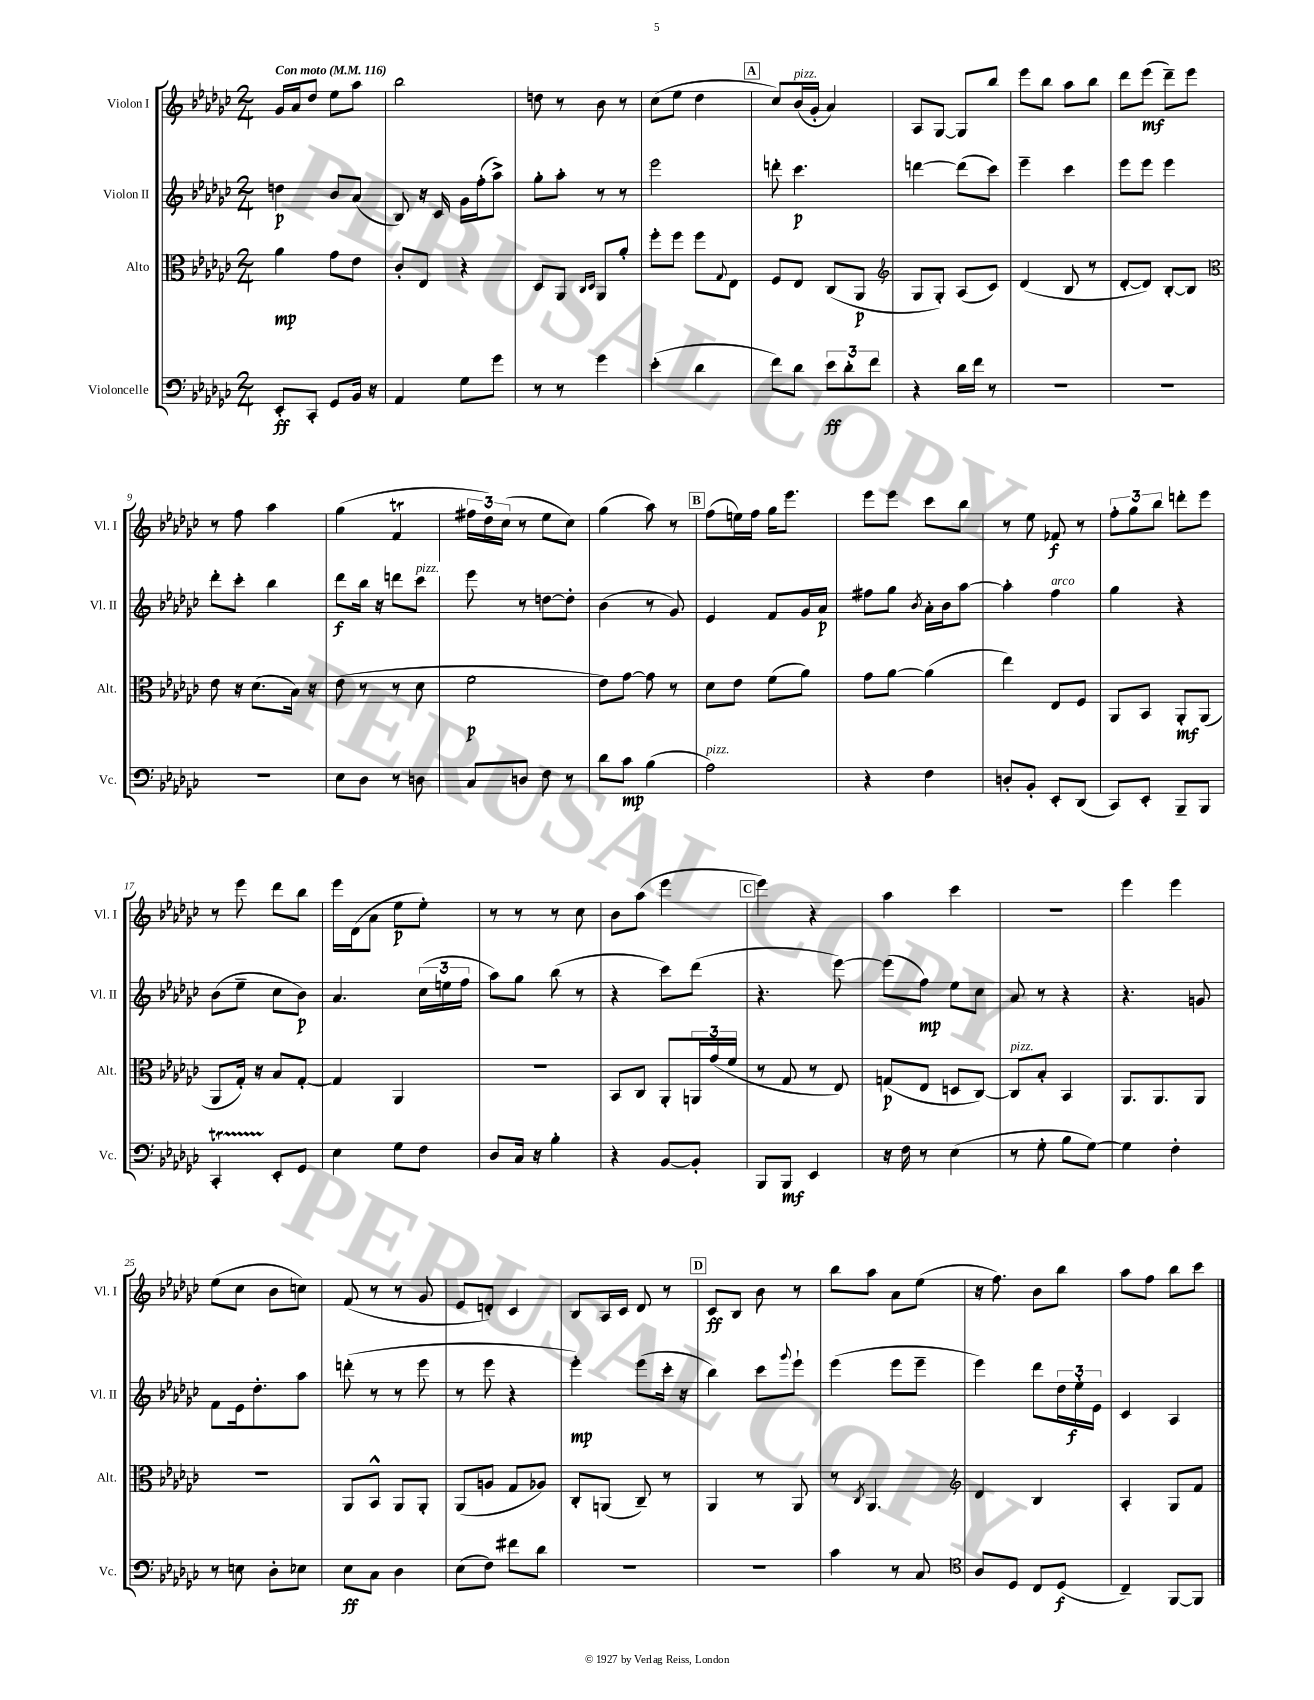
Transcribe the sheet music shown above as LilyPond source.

<<
\new StaffGroup <<
\new Staff = "s0" \with { instrumentName = "Violon I" shortInstrumentName = "Vl. I" } {
    \clef treble \key ges \major \numericTimeSignature \time 2/4 \tempo "Con moto" 4 = 116
    ges'16 aes'16 des''8 ees''8 aes''8 |
    bes''2 |
    d''8 r8 bes'8 r8 |
    ces''8( ees''8 des''4 |
    \mark \markup { \box "A" } ces''8) bes'16^\markup { \italic "pizz." }( ges'16-. aes'4) |
    aes8 ges8~ ges8 bes''8 |
    ees'''8 bes''8 aes''8 bes''8 |
    des'''8 ees'''8\mf( des'''8--) ees'''8 |
    r8 f''8 aes''4 |
    ges''4( f'4\trill |
    \tuplet 3/2 { fis''16 des''16) ces''16( } r8 ees''8 ces''8) |
    ges''4( aes''8) r8 |
    \mark \markup { \box "B" } f''8( e''16) f''16 ges''16 ees'''8. |
    ees'''8 ees'''8 ces'''8 bes''8 |
    r8 ees''8 fes'8\f r8 |
    \tuplet 3/2 { f''8-. ges''8 bes''8 } d'''8-. ees'''8 |
    r8 ees'''8 des'''8 bes''8 |
    ees'''16 des'16( aes'8 ees''8\p ees''8-.) |
    r8 r8 r8 ces''8 |
    bes'8 aes''8( ees'''4 |
    \mark \markup { \box "C" } ees'''4) r4 |
    aes''4 ces'''4 |
    r2 |
    ees'''4 ees'''4 |
    ees''8( ces''8 bes'8 c''8) |
    f'8( r8 r8 ges'8 |
    ees'8 d'8-.) ces'4 |
    bes8 aes16 ces'16 des'8 r8 |
    \mark \markup { \box "D" } ces'8\ff bes8 bes'8 r8 |
    bes''8 aes''8 aes'8 ees''8( |
    r16 f''8.) bes'8 bes''8 |
    aes''8 f''8 bes''8 ces'''8 \bar "|." |
}
\new Staff = "s1" \with { instrumentName = "Violon II" shortInstrumentName = "Vl. II" } {
    \clef treble \key ges \major \numericTimeSignature \time 2/4
    d''4\p bes'8 aes'8( |
    bes8) r16 ces'16 ges'16 f''16-.( aes''8->) |
    ges''8-. aes''8-. r8 r8 |
    ees'''2 |
    \mark \markup { \box "A" } d'''8-. ces'''4.\p |
    d'''4~ d'''8( ces'''8) |
    ees'''4-- ces'''4 |
    ees'''8 ees'''8 ees'''4 |
    des'''8-. ces'''8-. bes''4 |
    des'''8\f bes''16 r16 d'''8 ces'''8^\markup { \italic "pizz." } |
    ees'''8 r8 d''8~ d''8-. |
    bes'4( r8 ges'8) |
    \mark \markup { \box "B" } ees'4 f'8 ges'16 aes'16\p |
    fis''8 ges''8 \acciaccatura { bes'8 } aes'16-. bes'16 aes''8~ |
    aes''4-. f''4^\markup { \italic "arco" } |
    ges''4 r4 |
    bes'8( ees''8-- ces''8 bes'8\p) |
    aes'4. \tuplet 3/2 { ces''16( e''16 f''16 } |
    aes''8) ges''8 bes''8( r8 |
    r4 ces'''8) des'''8( |
    \mark \markup { \box "C" } r4. ees'''8~) |
    ees'''8( f''8\mp) ees''8 ces''8 |
    aes'8 r8 r4 |
    r4. g'8 |
    f'8 ees'16 des''8.-. aes''8 |
    d'''8-.( r8 r8 ees'''8 |
    r8 ees'''8 r4 |
    ees'''4-.\mp) ees'''8( ces'''16-. r16 |
    \mark \markup { \box "D" } bes''4) ces'''8 \appoggiatura { ges'''8 } ees'''8-! |
    ees'''4( ees'''8 ees'''8-- |
    ees'''4) des'''8 \tuplet 3/2 { des''16 ees''16-.\f ees'16 } |
    ces'4 aes4 \bar "|." |
}
\new Staff = "s2" \with { instrumentName = "Alto" shortInstrumentName = "Alt." } {
    \clef alto \key ges \major \numericTimeSignature \time 2/4
    aes'4\mp ges'8 ees'8 |
    ces'8-. ees8 r4 |
    des8 aes,8 \grace { ces16 des16 } aes,8 aes'8-. |
    f''8-. f''8 f''8 \appoggiatura { ges8 } ees8 |
    \mark \markup { \box "A" } f8 ees8 ces8( aes,8\p |
    \clef treble ges8 ges8-.) aes8( ces'8) |
    des'4( bes8 r8 |
    des'8~-. des'8) bes8~-. bes8 |
    \clef alto ees'8 r16 des'8.( bes16) r16 |
    ees'8( r8 r8 des'8 |
    f'2\p |
    ees'8) ges'8~ ges'8 r8 |
    \mark \markup { \box "B" } des'8 ees'8 f'8( aes'8) |
    ges'8 aes'8~ aes'4( |
    ees''4) ees8 f8 |
    aes,8 bes,8 aes,8-.\mf aes,8( |
    aes,8 ges16-.) r16 bes8 ges8~-. |
    ges4 aes,4 |
    R2 |
    bes,8 ces8 aes,8-. \tuplet 3/2 { a,16 ges'16( f'16 } |
    \mark \markup { \box "C" } r8 ges8 r8 ees8) |
    g8\p( ees8 d8 ces8~) |
    ces8^\markup { \italic "pizz." } bes8-. bes,4 |
    aes,8. aes,8. aes,8 |
    R2 |
    aes,8 bes,8-^ aes,8 aes,8-. |
    aes,8( a8 ges8 aes8) |
    ces8-. a,8( ces8--) r8 |
    \mark \markup { \box "D" } aes,4 r8 aes,8 |
    r8 \acciaccatura { ces8 } aes,4. |
    \clef treble des'4 bes4 |
    aes4-. ges8 f'8 \bar "|." |
}
\new Staff = "s3" \with { instrumentName = "Violoncelle" shortInstrumentName = "Vc." } {
    \clef bass \key ges \major \numericTimeSignature \time 2/4
    ees,8-.\ff ces,8-. ges,8 bes,16 r16 |
    aes,4 ges8 ges'8 |
    r8 r8 ges'4 |
    ees'4-.( des'4 |
    \mark \markup { \box "A" } f'8) des'8 \tuplet 3/2 { ees'8\ff des'8-. f'8 } |
    r4 des'16 f'16 r8 |
    R2 |
    R2 |
    R2 |
    ees8 des8 r8 d8 |
    ces8 d8 f8 r8 |
    des'8 ces'8\mp bes4( |
    \mark \markup { \box "B" } aes2^\markup { \italic "pizz." }) |
    r4 f4 |
    d8-. bes,8-. ees,8-. des,8( |
    ces,8) ees,8-. bes,,8-- bes,,8 |
    ces,4-.\startTrillSpan ees,8-.\stopTrillSpan ges,8 |
    ees4 ges8 f8 |
    des8 ces16 r16 bes4-. |
    r4 bes,8~ bes,8-. |
    \mark \markup { \box "C" } bes,,8 bes,,8\mf ees,4 |
    r16 f16 r8 ees4( |
    r8 ges8-. bes8 ges8~) |
    ges4 f4-. |
    r8 e8 des8-. ees8 |
    ees8\ff ces8 des4 |
    ees8( f8) fis'8 des'8 |
    r2 |
    \mark \markup { \box "D" } r2 |
    ces'4 r8 ces8 |
    \clef tenor aes8 des8 ces8 des8\f( |
    ces4--) f,8~ f,8 \bar "|." |
}
>>
>>
